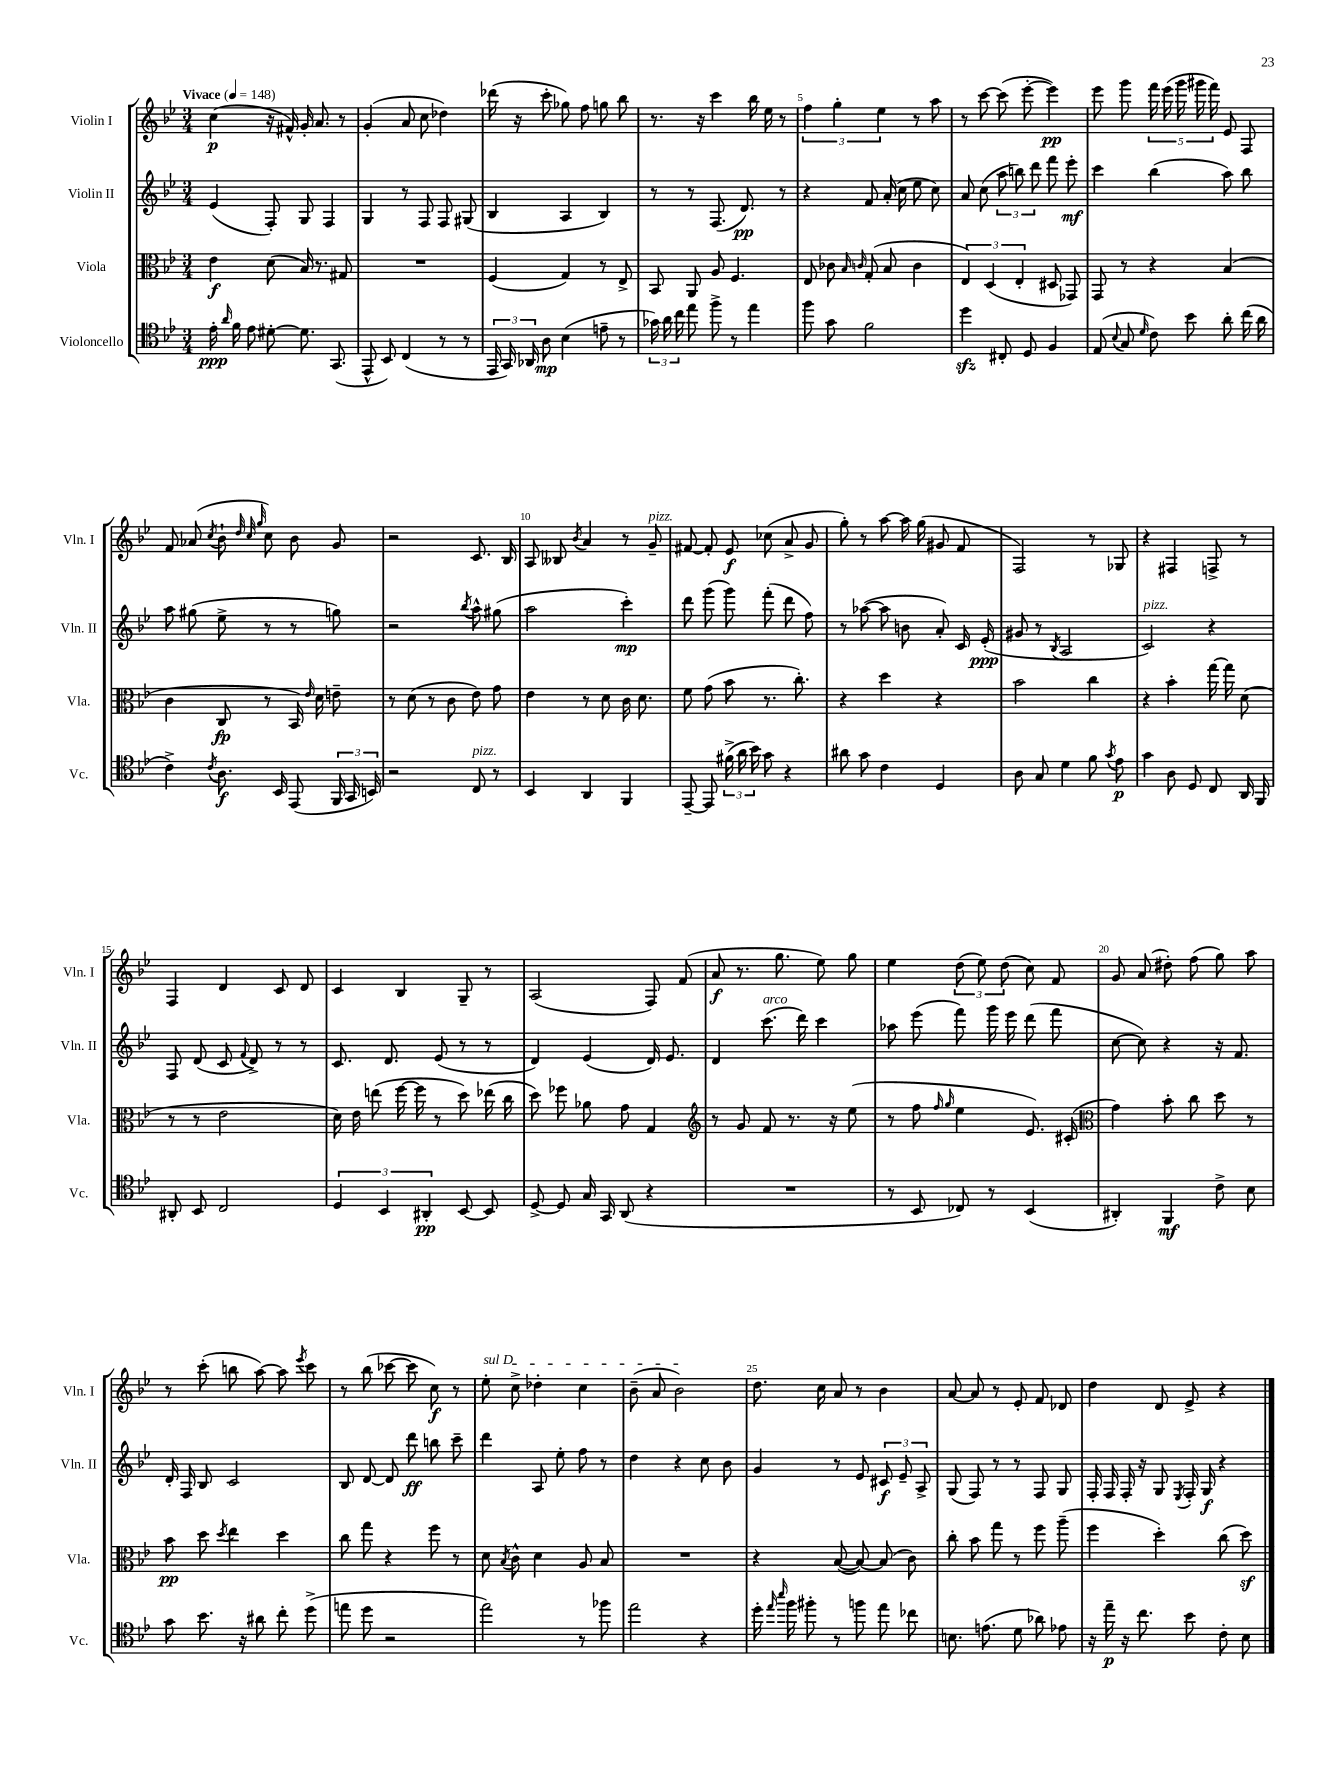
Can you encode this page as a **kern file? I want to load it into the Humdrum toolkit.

**kern	**dynam	**kern	**dynam	**kern	**dynam	**kern	**dynam
*part4	*part4	*part3	*part3	*part2	*part2	*part1	*part1
*staff4	*staff4	*staff3	*staff3	*staff2	*staff2	*staff1	*staff1
*I"Violoncello	*	*I"Viola	*	*I"Violin II	*	*I"Violin I	*
*I'Vc.	*	*I'Vla.	*	*I'Vln. II	*	*I'Vln. I	*
*clefC4	*	*clefC3	*	*clefG2	*	*clefG2	*
*k[b-e-]	*	*k[b-e-]	*	*k[b-e-]	*	*k[b-e-]	*
*M3/4	*	*M3/4	*	*M3/4	*	*M3/4	*
*MM148	*	*MM148	*	*MM148	*	*MM148	*
=1	=1	=1	=1	=1	=1	=1	=1
!	!	!	!	!	!	!LO:TX:a:B:t=Vivace	!
16e-'\	ppp	4e-\	f	(4e-/	.	(4cc\	p
16qqa/	.	.	.	.	.	.	.
16f\	.	.	.	.	.	.	.
8e-\	.	.	.	.	.	.	.
[8d#X'\	.	(8d\	.	8F'/)	.	16r	.
.	.	.	.	.	.	16f#X^^/)	.
8.d#\]	.	16B-/)	.	8G/	.	16g'/	.
.	.	8.r	.	.	.	8.a/	.
.	.	.	.	4F/	.	.	.
(8.GG/	.	.	.	.	.	.	.
.	.	8G#X/	.	.	.	8r	.
=2	=2	=2	=2	=2	=2	=2	=2
8EE-^^/	.	2.r	.	4G/	.	(4g'/	.
8BB-/)	.	.	.	.	.	.	.
(4C/	.	.	.	8r	.	8a/	.
.	.	.	.	8F/	.	8cc\	.
8r	.	.	.	8F/	.	4dd-X\)	.
8r	.	.	.	(8G#X/	.	.	.
=3	=3	=3	=3	=3	=3	=3	=3
24EE-/	.	(4F/	.	4B-/	.	(16ddd-X\	.
24GG/)	.	.	.	.	.	.	.
.	.	.	.	.	.	16r	.
24AA-X/	.	.	.	.	.	.	.
8A\	mp	.	.	.	.	8ccc'\	.
(4B-\	.	4G/)	.	4A/	.	8gg-X\)	.
.	.	.	.	.	.	8ff\	.
8en~\	.	8r	.	4B-/)	.	8ggn\	.
8r	.	8E-^/	.	.	.	8bb-\	.
=4	=4	=4	=4	=4	=4	=4	=4
24g-X\)	.	8BB-/	.	8r	.	8.r	.
24a\	.	.	.	.	.	.	.
24cc\	.	.	.	.	.	.	.
8ee-\	.	8AA/	.	8r	.	.	.
.	.	.	.	.	.	16r	.
8ff^\	.	8A/	.	(8.F/	.	4ccc\	.
8r	.	4.F/	.	.	.	.	.
.	.	.	.	8.d/)	pp	.	.
4ee-\	.	.	.	.	.	16bb-\	.
.	.	.	.	.	.	16ee-\	.
.	.	.	.	8r	.	8r	.
=5	=5	=5	=5	=5	=5	=5	=5
8ff\	.	8E-/	.	4r	.	6ff\	.
8g\	.	8c-X\	.	.	.	.	.
.	.	.	.	.	.	6gg'\	.
.	.	16qqB-/	.	.	.	.	.
.	.	16qqcn/	.	.	.	.	.
2f\	.	(8G'/	.	8f/	.	.	.
.	.	.	.	.	.	6ee-\	.
.	.	8B-/	.	(16a'/	.	.	.
.	.	.	.	16cc\	.	.	.
.	.	4c\	.	8ee-\	.	8r	.
.	.	.	.	8cc\)	.	8aa\	.
=6	=6	=6	=6	=6	=6	=6	=6
4ddzz\	.	6E-/)	.	8a/	.	8r	.
.	.	.	.	(8cc\	.	[8ccc\	.
.	.	(6D/	.	.	.	.	.
8C#X'/	.	.	.	12aa\	.	(8ccc\]	.
.	.	6E-'/	.	12bbn\)	.	.	.
8D/	.	.	.	.	.	[8eee-'\	.
.	.	.	.	12ddd\	.	.	.
4F/	.	8D#X/	.	8fff\	.	4eee-\])	pp
.	.	8GG-X/)	.	8eee-'\	mf	.	.
=7	=7	=7	=7	=7	=7	=7	=7
(8E-/	.	8GG/	.	4ccc\	.	8eee-\	.
8qqB-/	.	.	.	.	.	.	.
8G/	.	8r	.	.	.	8ggg\	.
16qqd/	.	.	.	.	.	.	.
8c\)	.	4r	.	(4bb-\	.	20fff\	.
.	.	.	.	.	.	(20eee-\	.
.	.	.	.	.	.	20ggg\	.
8b-\	.	.	.	.	.	.	.
.	.	.	.	.	.	20ggg#X\	.
.	.	.	.	.	.	20fff\)	.
8a'\	.	(4B-/	.	8aa\)	.	8e-/	.
(16cc\	.	.	.	8bb-\	.	8F/	.
16a\	.	.	.	.	.	.	.
!!LO:LB:g=z
=8	=8	=8	=8	=8	=8	=8	=8
4c^\)	.	4c\	.	8aa\	.	8f/	.
.	.	.	.	(8gg#X\	.	(8a-X/	.
8qc/	.	.	.	.	.	8qcc/	.
8.A\	f	8C/	fp	8ee-^\	.	8b-`\	.
.	.	.	.	.	.	32qqdd/	.
.	.	.	.	.	.	32qqcc/	.
.	.	.	.	.	.	32qqgg/	.
.	.	8r	.	8r	.	8cc\)	.
16BB-/	.	.	.	.	.	.	.
(8EE-/	.	16BB-/)	.	8r	.	8b-\	.
.	.	16qqe-/	.	.	.	.	.
.	.	16d\	.	.	.	.	.
24FF/	.	8en~\	.	8ggn\)	.	8g/	.
24GG/	.	.	.	.	.	.	.
24BBn/)	.	.	.	.	.	.	.
=9	=9	=9	=9	=9	=9	=9	=9
2r	.	8r	.	2r	.	2r	.
.	.	(8d\	.	.	.	.	.
.	.	8r	.	.	.	.	.
.	.	8c\	.	.	.	.	.
.	.	.	.	8qbb-/	.	.	.
!LO:TX:a:i:t=pizz.	!	!	!	!	!	!	!
8C/	.	8e-\)	.	8aa^^\	.	8.c/	.
8r	.	8g\	.	(8gg#X\	.	.	.
.	.	.	.	.	.	16B-/	.
=10	=10	=10	=10	=10	=10	=10	=10
4BB-/	.	4e-\	.	2aa\	.	8A/	.
.	.	.	.	.	.	8B--X/	.
.	.	.	.	.	.	8qb-/	.
4AA/	.	8r	.	.	.	4a/	.
.	.	8d\	.	.	.	.	.
4FF/	.	16c\	.	4ccc'\)	mp	8r	.
.	.	8.d\	.	.	.	.	.
!	!	!	!	!	!	!LO:TX:a:i:t=pizz.	!
.	.	.	.	.	.	8g~/	.
=11	=11	=11	=11	=11	=11	=11	=11
[8EE-~/	.	8f\	.	8ddd\	.	[8f#X/	.
8EE-/]	.	(8g\	.	(8ggg\	.	8f#'/]	.
(24f#X^\	.	8b-\	.	8ggg\)	.	8e-/	f
24a\	.	.	.	.	.	.	.
24b-\)	.	.	.	.	.	.	.
8g\	.	8.r	.	(8fff'\	.	(8cc-X\	.
4r	.	.	.	8ddd\	.	8a^/	.
.	.	8.cc'\)	.	.	.	.	.
.	.	.	.	8ff\)	.	8g/	.
=12	=12	=12	=12	=12	=12	=12	=12
8a#X\	.	4r	.	8r	.	8gg'\)	.
8g\	.	.	.	([8aa-X\	.	8r	.
4c\	.	4dd\	.	8aa-\]	.	[8aa\	.
.	.	.	.	8bn\	.	16aa\]	.
.	.	.	.	.	.	(16gg\	.
4D/	.	4r	.	8a'/)	.	8g#X/	.
.	.	.	.	16c/	.	8f/	.
.	.	.	.	(16e-'/	ppp	.	.
=13	=13	=13	=13	=13	=13	=13	=13
8A\	.	2b-\	.	8g#X/	.	2F/)	.
8G/	.	.	.	8r	.	.	.
.	.	.	.	8qB-/	.	.	.
4d\	.	.	.	2A/	.	.	.
8f\	.	4cc\	.	.	.	8r	.
8qg/	.	.	.	.	.	.	.
8e-\	p	.	.	.	.	8G-X/	.
=14	=14	=14	=14	=14	=14	=14	=14
!	!	!	!	!LO:TX:a:i:t=pizz.	!	!	!
4g\	.	4r	.	2c/)	.	4r	.
8A\	.	4b-'\	.	.	.	4F#X/	.
8D/	.	.	.	.	.	.	.
8C/	.	[16gg\	.	4r	.	8Fn^/	.
.	.	16gg\]	.	.	.	.	.
16AA/	.	(8d\	.	.	.	8r	.
16FF/	.	.	.	.	.	.	.
!!LO:LB:g=z
=15	=15	=15	=15	=15	=15	=15	=15
8AA#X'/	.	8r	.	8F/	.	4F/	.
8BB-/	.	8r	.	(8d/	.	.	.
2C/	.	2e-\	.	8c/	.	4d/	.
.	.	.	.	8qqf/	.	.	.
.	.	.	.	8d^/)	.	.	.
.	.	.	.	8r	.	8c/	.
.	.	.	.	8r	.	8d/	.
=16	=16	=16	=16	=16	=16	=16	=16
6D/	.	16d\)	.	8.c/	.	4c/	.
.	.	16e-\	.	.	.	.	.
.	.	(8een\	.	.	.	.	.
6BB-/	.	.	.	.	.	.	.
.	.	.	.	8.d/	.	.	.
.	.	[16ff\	.	.	.	4B-/	.
.	.	16ff\]	.	.	.	.	.
6AA#X'/	pp	.	.	.	.	.	.
.	.	8r	.	(8e-/	.	.	.
[8BB-/	.	8dd\)	.	8r	.	8G~/	.
8BB-/]	.	(16ee-X\	.	8r	.	8r	.
.	.	16cc\	.	.	.	.	.
=17	=17	=17	=17	=17	=17	=17	=17
[8D^/	.	8dd\)	.	4d/)	.	(2A/	.
8D/]	.	8ff-X\	.	.	.	.	.
16G/	.	8a-X\	.	(4e-/	.	.	.
16GG/	.	.	.	.	.	.	.
(8AA/	.	8g\	.	.	.	.	.
4r	.	4G/	.	16d/)	.	8F/)	.
.	.	.	.	8.e-/	.	.	.
.	.	.	.	.	.	(8f/	.
=18	=18	=18	=18	=18	=18	=18	=18
*	*	*clefG2	*	*	*	*	*
2.r	.	8r	.	4d/	.	8a/	f
.	.	8g/	.	.	.	8.r	.
!	!	!	!	!LO:TX:a:i:t=arco	!	!	!
.	.	8f/	.	(8.ccc\	.	.	.
.	.	.	.	.	.	8.gg\	.
.	.	8.r	.	.	.	.	.
.	.	.	.	16ddd\)	.	.	.
.	.	.	.	4ccc\	.	8ee-\)	.
.	.	16r	.	.	.	.	.
.	.	(8ee-\	.	.	.	8gg\	.
=19	=19	=19	=19	=19	=19	=19	=19
8r	.	8r	.	8aa-X\	.	4ee-\	.
8BB-/	.	8ff\	.	(8eee-\	.	.	.
.	.	16qqff/	.	.	.	.	.
.	.	16qqgg/	.	.	.	.	.
8C-X/)	.	4ee-\	.	8fff\)	.	(12dd\	.
.	.	.	.	.	.	12ee-\)	.
8r	.	.	.	16ggg\	.	.	.
.	.	.	.	.	.	(12dd\	.
.	.	.	.	16eee-\	.	.	.
(4BB-/	.	8.e-/)	.	(8ddd\	.	8cc\)	.
.	.	.	.	8fff\	.	8f/	.
.	.	(16c#X'/	.	.	.	.	.
=20	=20	=20	=20	=20	=20	=20	=20
*	*	*clefC3	*	*	*	*	*
4AA#X'/)	.	4g\)	.	[8cc\	.	8g/	.
.	.	.	.	8cc\])	.	(8a/	.
4FF/	mf	8b-'\	.	4r	.	8dd#X'\)	.
.	.	8cc\	.	.	.	(8ff\	.
8c^\	.	8dd\	.	16r	.	8gg\)	.
.	.	.	.	8.f/	.	.	.
8B-\	.	8r	.	.	.	8aa\	.
!!LO:LB:g=z
=21	=21	=21	=21	=21	=21	=21	=21
8g\	.	8b-\	pp	16d'/	.	8r	.
.	.	.	.	16F/	.	.	.
8.b-\	.	8dd\	.	8B-/	.	(8ccc'\	.
.	.	8qdd/	.	.	.	.	.
.	.	4ee-\	.	2c/	.	8bbn\	.
16r	.	.	.	.	.	.	.
8a#X\	.	.	.	.	.	[8aa\)	.
8cc'\	.	4dd\	.	.	.	8aa\]	.
.	.	.	.	.	.	8qeee-/	.
(8dd^\	.	.	.	.	.	8ccc\	.
=22	=22	=22	=22	=22	=22	=22	=22
8een\	.	8cc\	.	8B-/	.	8r	.
8dd\	.	8gg\	.	[8d/	.	(8bb-\	.
2r	.	4r	.	8d/]	.	[8ccc-X\	.
.	.	.	.	8ddd\	ff	8ccc-\]	.
.	.	8ff\	.	8bbn\	.	8cc\)	f
.	.	8r	.	8ccc~\	.	8r	.
=23	=23	=23	=23	=23	=23	=23	=23
!	!	!	!	!	!	!LO:TX:a:i:t=sul D	!
2ee-\)	.	8d\	.	4ddd\	.	8ee-'\	.
.	.	8qB-/	.	.	.	.	.
.	.	8c^^\	.	.	.	8cc^\	.
.	.	4d\	.	8A/	.	4dd-X'\	.
.	.	.	.	8ee-'\	.	.	.
8r	.	8A/	.	8ff\	.	4cc\	.
8ff-X\	.	8B-/	.	8r	.	.	.
=24	=24	=24	=24	=24	=24	=24	=24
2ee-\	.	2.r	.	4dd\	.	(8b-~\	.
.	.	.	.	.	.	8a/	.
.	.	.	.	4r	.	2b-\)	.
4r	.	.	.	8cc\	.	.	.
.	.	.	.	8b-\	.	.	.
=25	=25	=25	=25	=25	=25	=25	=25
16dd'\	.	4r	.	4g/	.	8.dd\	.
16qqee-/	.	.	.	.	.	.	.
16qqbb-/	.	.	.	.	.	.	.
16ff\	.	.	.	.	.	.	.
8ff#X'\	.	.	.	.	.	.	.
.	.	.	.	.	.	16cc\	.
8r	.	([8B-/	.	8r	.	8a/	.
8ffn\	.	8B-/_)	.	8e-/	.	8r	.
8ee-\	.	(8B-/]	.	12c#X/	f	4b-\	.
.	.	.	.	12e-~/	.	.	.
8cc-X\	.	8c\)	.	.	.	.	.
.	.	.	.	12A^/	.	.	.
=26	=26	=26	=26	=26	=26	=26	=26
8.Bn\	.	8cc'\	.	(8G/	.	[8a/	.
.	.	8b-\	.	8F/)	.	8a/]	.
(8.en\	.	.	.	.	.	.	.
.	.	8gg\	.	8r	.	8r	.
8d\	.	8r	.	8r	.	8e-'/	.
8a-X\)	.	8ff\	.	8F/	.	8f/	.
8e-X\	.	(8aa~\	.	8G/	.	8d-X/	.
=27	=27	=27	=27	=27	=27	=27	=27
16r	.	4ff\	.	16F'/	.	4dd\	.
16ee-~\	p	.	.	16F/	.	.	.
16r	.	.	.	16F'/	.	.	.
8.cc\	.	.	.	16r	.	.	.
.	.	4dd'\)	.	8G/	.	8d/	.
.	.	.	.	8qE-/	.	.	.
8b-\	.	.	.	16F'/	.	8e-^/	.
.	.	.	.	16G/	f	.	.
8c'\	.	(8cc\	.	4r	.	4r	.
8B-\	.	8ddz\)	.	.	.	.	.
==	==	==	==	==	==	==	==
*-	*-	*-	*-	*-	*-	*-	*-
